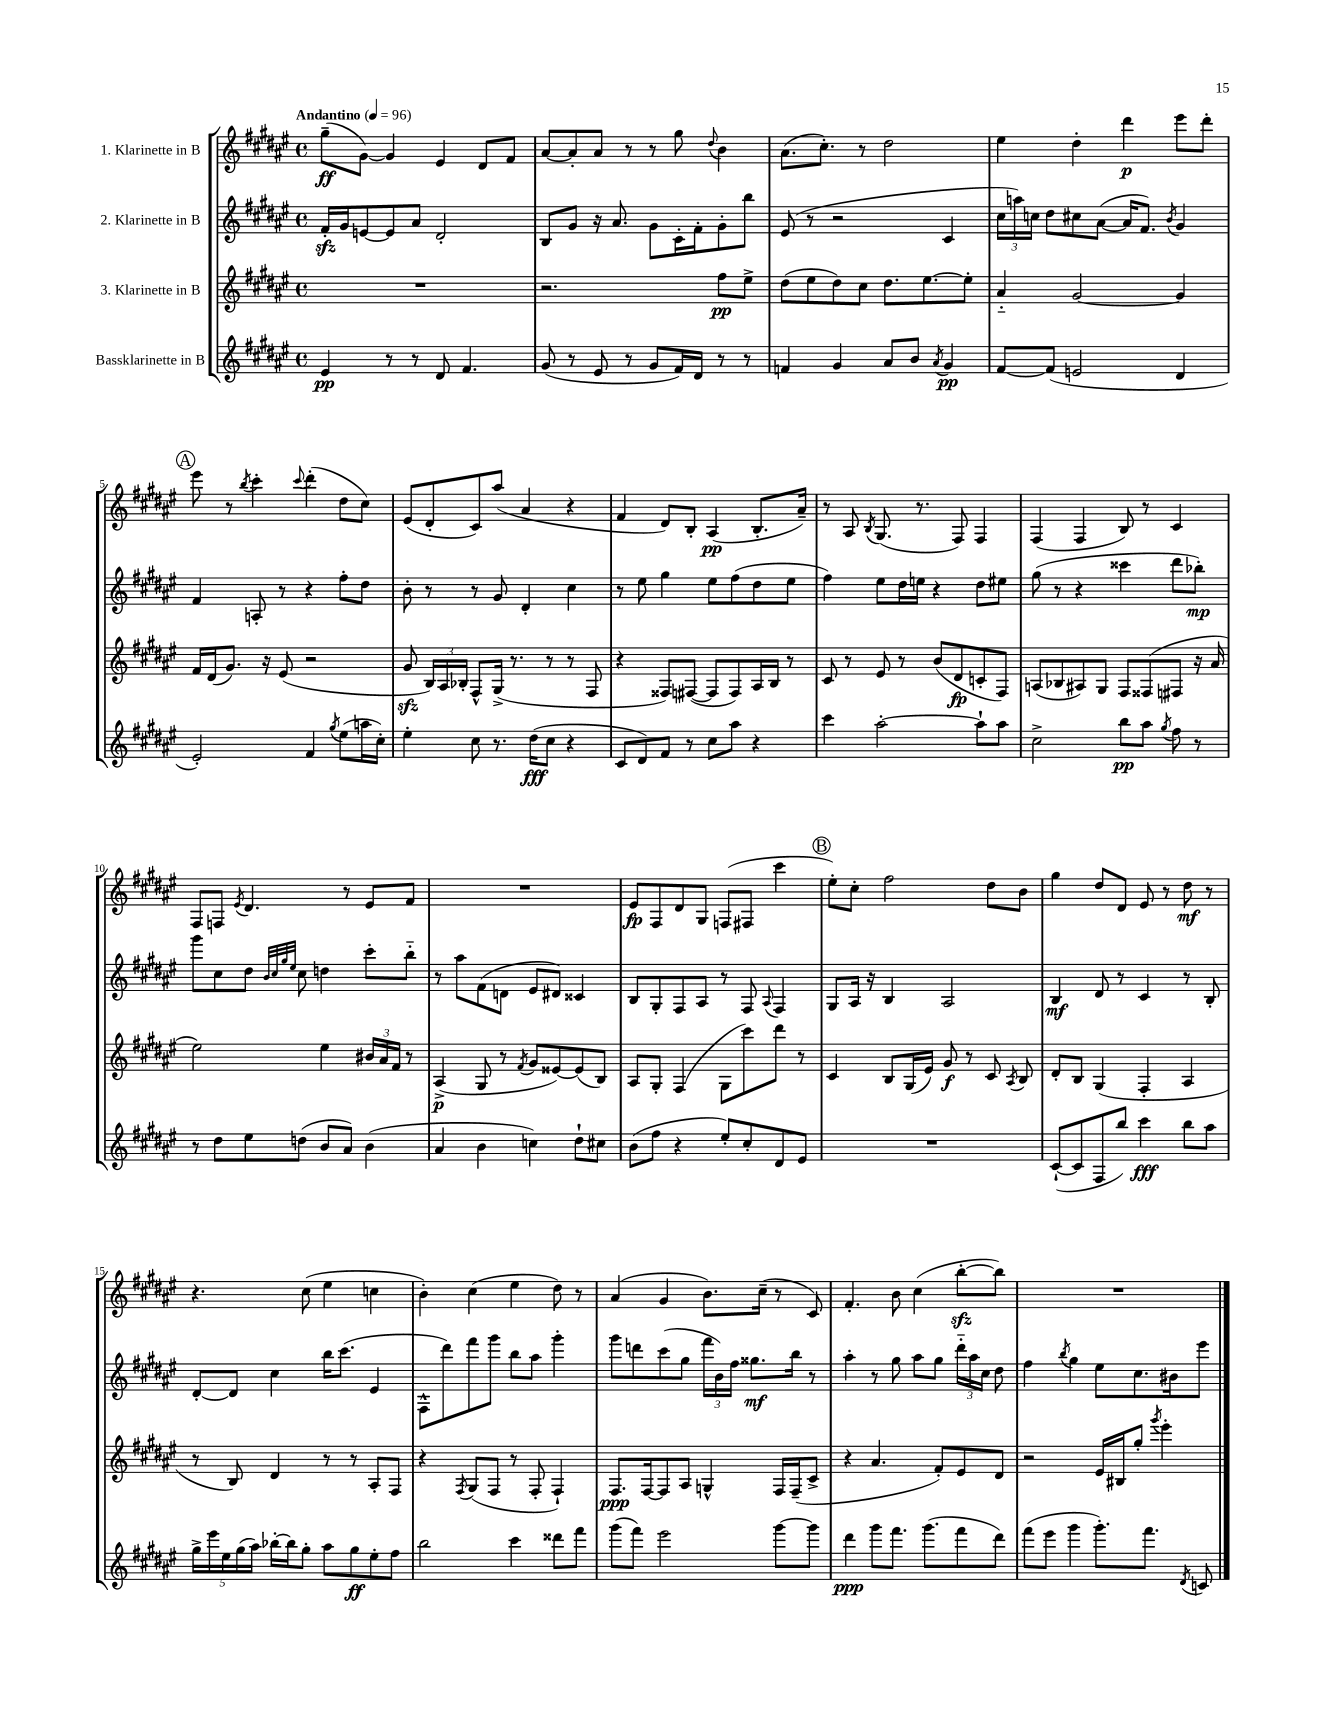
<<
\new StaffGroup <<
\new Staff = "s0" \with { instrumentName = "1. Klarinette in B" } {
    \clef treble \key fis \major \defaultTimeSignature \time 4/4 \tempo "Andantino" 4 = 96
    \autoBeamOff gis''8[--\ff( gis'8]~) gis'4 eis'4 dis'8[ fis'8] |
    ais'8[~ ais'8-. ais'8] r8 r8 gis''8 \appoggiatura { dis''8 } b'4 |
    ais'8.[( cis''8.]-.) r8 dis''2 |
    eis''4 dis''4-. dis'''4\p eis'''8[ dis'''8]-. |
    \mark \markup { \circle "A" } eis'''8 r8 \acciaccatura { b''8 } cis'''4-. \appoggiatura { cis'''8 } dis'''4-.( dis''8[ cis''8]) |
    eis'8[( dis'8-. cis'8) ais''8]( ais'4 r4 |
    fis'4 dis'8[) b8]-. ais4\pp( b8.[-. ais'16]--) |
    r8 ais8 \acciaccatura { b8 } gis8.( r8. fis8) fis4 |
    fis4( fis4 b8) r8 cis'4 |
    fis8[ f8] \acciaccatura { eis'8 } dis'4. r8 eis'8[ fis'8] |
    R1 |
    eis'8[\fp fis8 dis'8 gis8] f8[( fis8] cis'''4 |
    \mark \markup { \circle "B" } eis''8[-.) cis''8]-. fis''2 dis''8[ b'8] |
    gis''4 dis''8[ dis'8] eis'8 r8 dis''8\mf r8 |
    r4. cis''8( eis''4 c''4 |
    b'4-.) cis''4( eis''4 dis''8) r8 |
    ais'4( gis'4 b'8.[) cis''16]--( r8 cis'8) |
    fis'4.-. b'8 cis''4( b''8[~-.\sfz b''8]) |
    R1 \bar "|." |
}
\new Staff = "s1" \with { instrumentName = "2. Klarinette in B" } {
    \clef treble \key fis \major \defaultTimeSignature \time 4/4
    \autoBeamOff fis'16[-.\sfz gis'16 e'8~ e'8 ais'8] dis'2-. |
    b8[ gis'8] r16 ais'8. gis'8[ cis'16-. fis'16-. gis'8-. b''8] |
    eis'8( r8 r2 cis'4 |
    \tuplet 3/2 { cis''16[ a''16) c''16] } dis''8[ cis''8 ais'8]~( ais'16[ fis'8.]) \acciaccatura { b'8 } gis'4 |
    \mark \markup { \circle "A" } fis'4 a8-. r8 r4 fis''8[-. dis''8] |
    b'8-. r8 r8 gis'8 dis'4-. cis''4 |
    r8 eis''8 gis''4 eis''8[ fis''8( dis''8 eis''8] |
    fis''4) eis''8[ dis''16 e''16] r4 dis''8[ eis''8] |
    gis''8( r8 r4 cisis'''4 dis'''8[ bes''8]-.\mp) |
    gis'''8[ cis''8 dis''8] \grace { b'32[ cis''32 gis''32 eis''32] } cis''8 d''4 cis'''8[-. b''8]-_ |
    r8 ais''8[ fis'8( d'8] eis'8[ dis'8]) cisis'4 |
    b8[ gis8-. fis8 ais8] r8 fis8 \appoggiatura { ais8 } fis4 |
    \mark \markup { \circle "B" } gis8[ ais16] r16 b4 ais2 |
    b4\mf dis'8 r8 cis'4 r8 b8-. |
    dis'8[~-. dis'8] cis''4 b''16[ cis'''8.]( eis'4 |
    fis8[-^ dis'''8) fis'''8 gis'''8] b''8[ ais''8] gis'''4-. |
    gis'''8[ d'''8 cis'''8( gis''8] \tuplet 3/2 { fis'''16[ b'16) fis''16] } gisis''8.[\mf b''16] r8 |
    ais''4-. r8 gis''8 ais''8[ gis''8] \tuplet 3/2 { dis'''16[-_ ais''16 cis''16] } dis''8 |
    fis''4 \acciaccatura { b''8 } gis''4 eis''8[ cis''8. bis'16 eis'''8] \bar "|." |
}
\new Staff = "s2" \with { instrumentName = "3. Klarinette in B" } {
    \clef treble \key fis \major \defaultTimeSignature \time 4/4
    \autoBeamOff R1 |
    r2. fis''8[\pp eis''8]-> |
    dis''8[( eis''8 dis''8) cis''8] dis''8.[ eis''8.~ eis''8]-. |
    ais'4-_ gis'2~ gis'4 |
    \mark \markup { \circle "A" } fis'16[ dis'16( gis'8.]) r16 eis'8( r2 |
    gis'8\sfz \tuplet 3/2 { b16[) ais16 bes16]-. } fis8[-^ gis16]->( r8. r8 r8 fis8 |
    r4 fisis8[) fis8]~( fis8[ fis8) ais16 b16] r8 |
    cis'8 r8 eis'8 r8 b'8[( dis'8\fp c'8-. fis8]) |
    a8[( bes8 ais8) gis8] fis8[ fisis8( fis8] r16 ais'16 |
    eis''2) eis''4 \tuplet 3/2 { bis'16[ ais'16 fis'16] } r8 |
    ais4->\p( gis8 r8 \acciaccatura { fis'8 } gis'8[ eisis'8~) eisis'8( b8]) |
    ais8[ gis8]-. fis4( gis8[ cis'''8) dis'''8] r8 |
    \mark \markup { \circle "B" } cis'4 b8[ gis16( eis'16]) gis'8\f r8 cis'8 \acciaccatura { ais8 } b8 |
    dis'8[-. b8] gis4( fis4-. ais4 |
    r8 b8) dis'4 r8 r8 ais8[-. fis8] |
    r4 \acciaccatura { fis8 } gis8[( fis8] r8 fis8-. fis4-!) |
    fis8.[\ppp fis16~ fis8 ais8] g4-^ fis16[ fis16--( cis'8]-> |
    r4 ais'4. fis'8[-.) eis'8 dis'8] |
    r2 eis'16[ bis16 gis''8]-. \acciaccatura { gis'''8 } eis'''4-. \bar "|." |
}
\new Staff = "s3" \with { instrumentName = "Bassklarinette in B" } {
    \clef treble \key fis \major \defaultTimeSignature \time 4/4
    \autoBeamOff eis'4\pp r8 r8 dis'8 fis'4. |
    gis'8( r8 eis'8 r8 gis'8[ fis'16) dis'16] r8 r8 |
    f'4 gis'4 ais'8[ b'8] \acciaccatura { ais'8 } gis'4\pp |
    fis'8[~ fis'8]( e'2 dis'4 |
    \mark \markup { \circle "A" } eis'2-.) fis'4 \acciaccatura { gis''8 } eis''8[( a''16 cis''16]-.) |
    eis''4-. cis''8 r8. dis''16[\fff( cis''8] r4 |
    cis'8[ dis'8) fis'8] r8 cis''8[ ais''8] r4 |
    cis'''4 ais''2~-. ais''8[-! ais''8] |
    cis''2-> b''8[\pp ais''8] \acciaccatura { gis''8 } fis''8 r8 |
    r8 dis''8[ eis''8 d''8]( b'8[ ais'8]) b'4( |
    ais'4 b'4 c''4) dis''8[-! cis''8] |
    b'8[( fis''8] r4 eis''8[-.) cis''8-. dis'8 eis'8] |
    \mark \markup { \circle "B" } R1 |
    cis'8[~-!( cis'8 fis8 b''8]) cis'''4\fff b''8[ ais''8] |
    \tuplet 5/4 { gis''16[-> eis'''16 eis''16 gis''16( ais''16]) } bes''16[~-. bes''16 gis''8]-. ais''8[ gis''8\ff eis''8-. fis''8] |
    b''2 cis'''4 disis'''8[ fis'''8] |
    gis'''8[( fis'''8]) eis'''2 gis'''8[~ gis'''8] |
    dis'''4\ppp gis'''8[ fis'''8.] gis'''8.[( fis'''8 dis'''8]) |
    fis'''8[( eis'''8] gis'''4 gis'''8.[-.) fis'''8.] \acciaccatura { dis'8 } c'8 \bar "|." |
}
>>
>>
